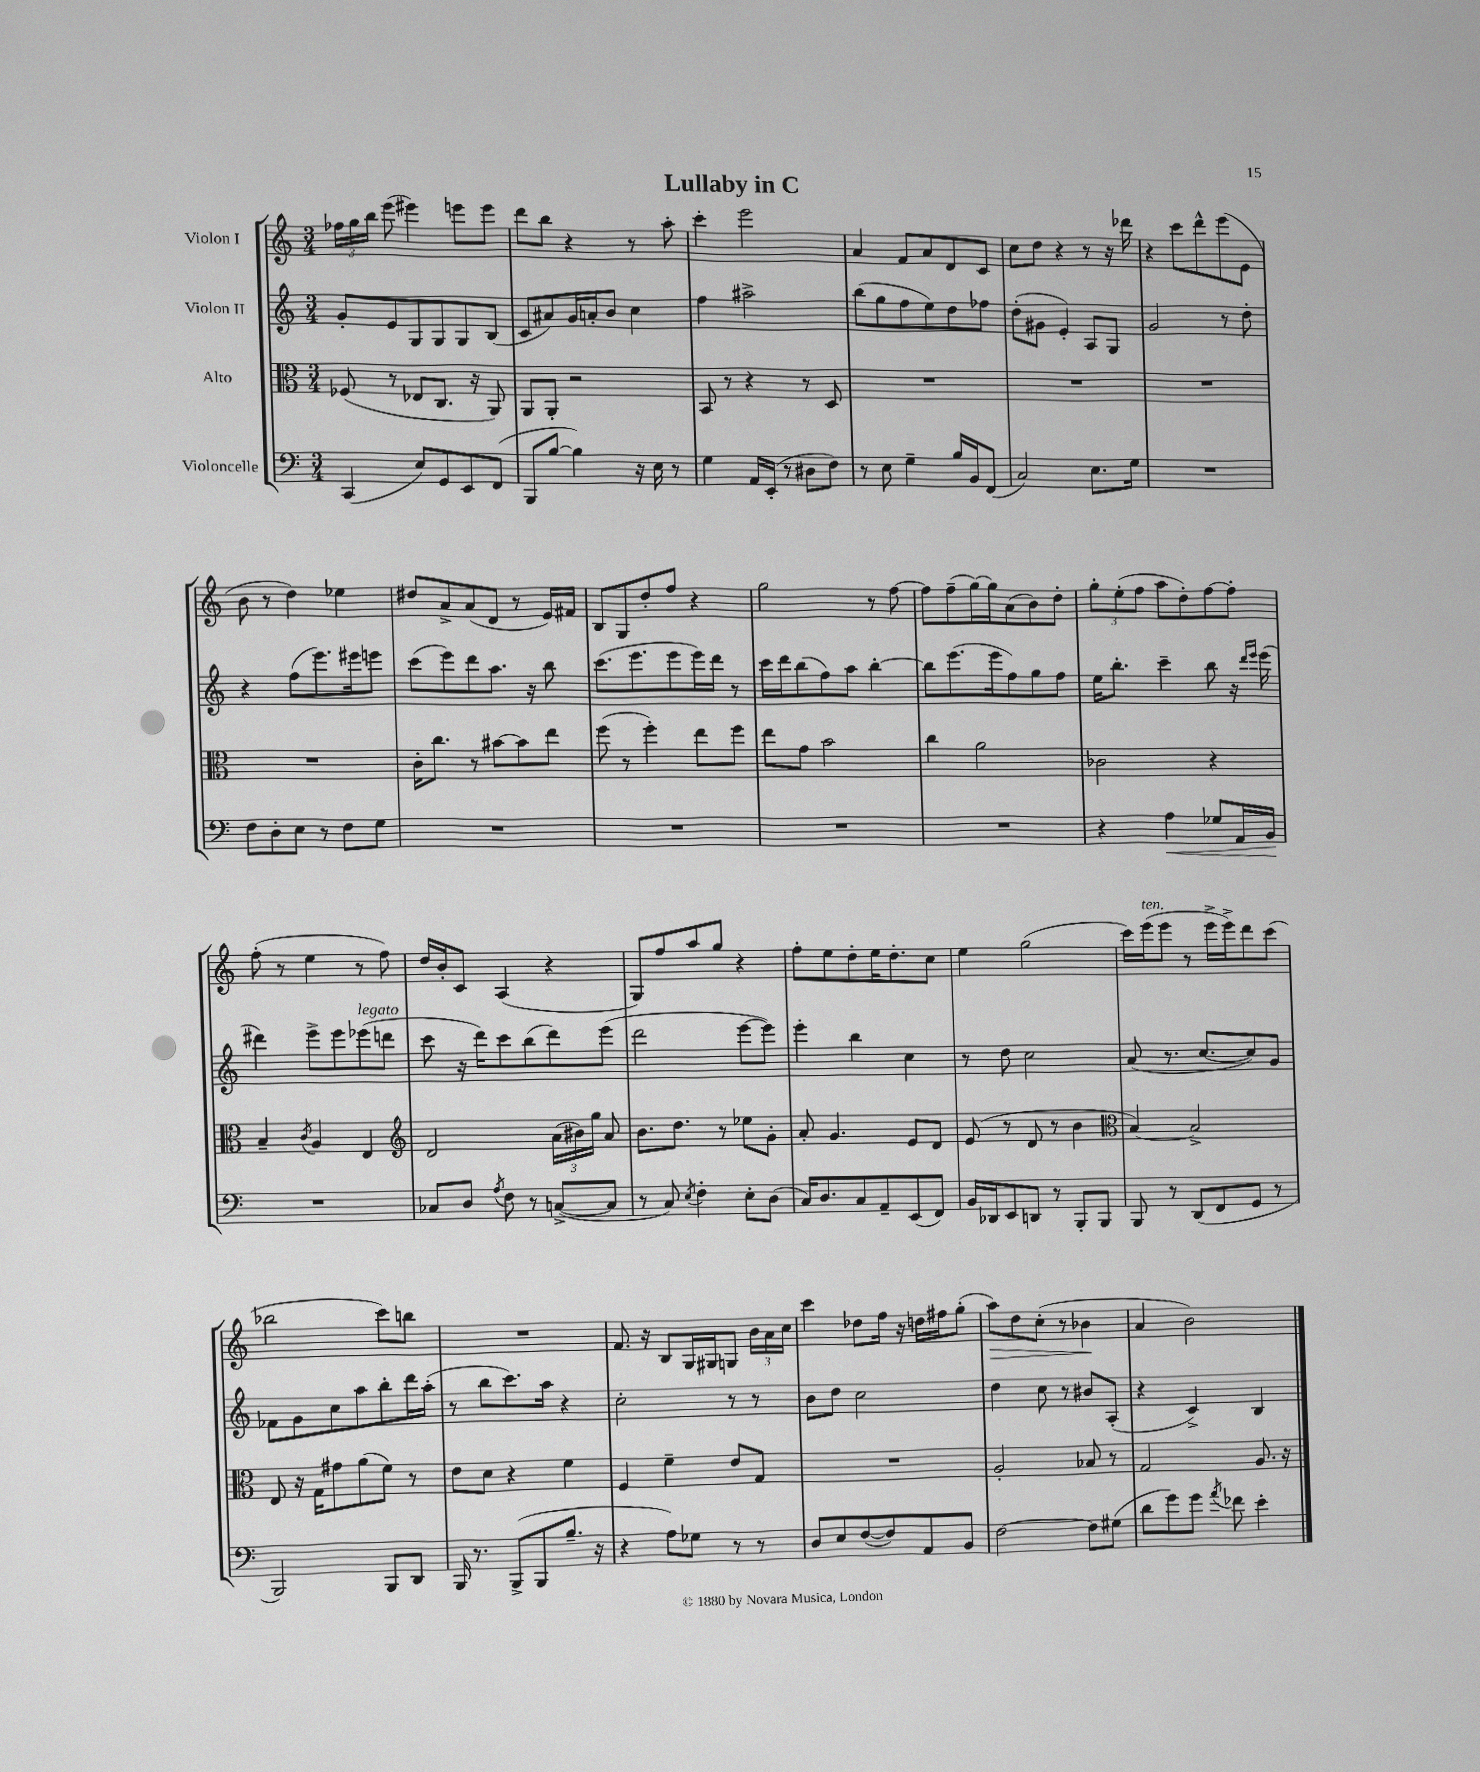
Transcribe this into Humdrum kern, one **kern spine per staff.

**kern	**kern	**kern	**kern
*staff4	*staff3	*staff2	*staff1
*clefF4	*clefC3	*clefG2	*clefG2
*k[]	*k[]	*k[]	*k[]
*M3/4	*M3/4	*M3/4	*M3/4
(4CC	(8F-	8g'	24ff-
.	.	.	24gg
.	.	.	24bb
.	8r	8e	(8eee
8E)	8E-	8G	4eee#)
8GG	8.C	8G	.
8EE	.	8G	8eee
.	16r	.	.
(8FF	8AA)	(8B	8eee
=	=	=	=
8BBB	8AA	8c	8ddd
[8B	8AA'	8a#)	8bb
4B])	2r	16g	4r
.	.	16a'	.
.	.	8b	.
16r	.	4cc	8r
16E	.	.	.
8r	.	.	8aa'
=	=	=	=
4G	8BB	4ff	4ccc'
.	8r	.	.
16AA	4r	2aa#^	2eee
(16EE'	.	.	.
8r	.	.	.
8D#	8r	.	.
8F)	8D	.	.
=	=	=	=
8r	2.r	(8bb	4a
8E	.	8gg	.
4G~	.	8ff	8f
.	.	8ee)	8a
16B	.	8dd	8d
16BB	.	.	.
(8FF	.	8ff-	8c
=	=	=	=
2C)	2.r	(8dd'	8cc
.	.	8g#	8dd
.	.	4e')	4r
8.E	.	8A	8r
.	.	8G	16r
16G	.	.	16ddd-
=	=	=	=
2.r	2.r	2g	4r
.	.	.	8ccc
.	.	.	8ddd^^
.	.	8r	(8eee
.	.	8dd'	8e
=	=	=	=
8F	2.r	4r	8b
8D'	.	.	8r
8E	.	(8ff	4dd)
8r	.	8.eee)	.
8F	.	.	4ee-
.	.	16eee#	.
8G	.	8eee	.
=	=	=	=
2.r	16c'	(8ccc	8dd#
.	8.cc	.	.
.	.	8eee)	8a^
.	8r	8ddd	(8a
.	[8b#	8.aa	8d
.	8b#]	.	8r
.	.	16r	.
.	8ee	8bb	16e)
.	.	.	16f#
=	=	=	=
2.r	(8ff	(8.ccc	8B
.	8r	.	8G
.	.	8.eee	.
.	4ff')	.	8dd'
.	.	8eee	8ff
.	8ee	16eee)	4r
.	.	16ddd	.
.	8ff	8r	.
=	=	=	=
2.r	8ee	16ccc	2gg
.	.	16ddd	.
.	8g	(8bb	.
.	2b	8ff)	.
.	.	8aa	.
.	.	[4bb'	8r
.	.	.	[8ff
=	=	=	=
2.r	4cc	8bb]	8ff]
.	.	(8.eee	(8ff~
.	2a	.	[16gg)
.	.	16eee	16gg]
.	.	8ff)	(8a
.	.	8gg	8b)
.	.	8ff	8dd'
=	=	=	=
4r	2c-	16ee	12gg'
.	.	8.bb'	.
.	.	.	(12ee'
.	.	.	12ff
4A	.	4ccc~	8aa
.	.	.	8dd')
8G-	4r	8bb	[8ff
16AA	.	16r	8ff']
.	.	16qqddd	.
.	.	16qqeee	.
16BB	.	(16eee	.
=	=	=	=
2.r	4B~	4ddd#)	(8ff'
.	.	.	8r
.	8qc	.	.
.	4A	8eee^	4ee
.	.	8eee	.
.	4E	(8eee-	8r
.	.	8ddd	8ff)
=	=	=	=
*	*clefG2	*	*
8C-	2d	8ccc	16dd
.	.	.	16b'
8D	.	16r	8c
.	.	16ddd)	.
8qA	.	.	.
8F	.	8ccc	(4A
8r	.	(8bb	.
([8C^	(24a	8ddd)	4r
.	24b#)	.	.
.	24gg	.	.
8C]	8a	(8eee	.
=	=	=	=
8r	8.b	2ddd	8G)
8C)	.	.	8ff
.	8.dd	.	.
8qE	.	.	.
4F'	.	.	8aa
.	8r	.	8gg
8E'	8ee-	[8eee	4r
(8D	8g'	8eee])	.
=	=	=	=
16C)	8a'	4eee'	8ff'
8.D	.	.	.
.	4.g	.	8ee
8C	.	4bb	8dd'
8AA~	.	.	16ee
.	.	.	8.dd'
(8EE	8e	4cc	.
8FF)	8d	.	8cc
=	=	=	=
16BB	(8e	8r	4ee
16DD-	.	.	.
8EE	8r	8dd	.
8DD	8d	2cc	(2gg
8r	8r	.	.
8BBB'	4b	.	.
8BBB	.	.	.
=	=	=	=
*	*clefC3	*	*
8BBB	[4B)	(8a	16ccc)
.	.	.	(16eee
8r	.	8.r	8eee
(8DD	2B^]	.	8r
.	.	[8.cc	.
8FF	.	.	16eee^
.	.	.	16eee^)
8GG	.	8cc])	8ddd
8r	.	8g	(8ccc
=	=	=	=
2BBB)	8E	8f-	2bb-
.	16r	8g	.
.	16G	.	.
.	8g#	8cc	.
.	(8a	8aa	.
8BBB	8f)	8bb'	8ccc)
8DD	8r	16ddd	8bb
.	.	(16aa'	.
=	=	=	=
16BBB	8e	8r	2.r
8.r	.	.	.
.	8d	8bb	.
(8BBB^	4r	8.ccc)	.
8BBB	.	.	.
.	.	16aa	.
8.B~	4f	4r	.
16r	.	.	.
=	=	=	=
4r	4F	2cc'	8.f
.	.	.	16r
8A)	4f~	.	8B
8G-	.	.	16G
.	.	.	16G#
8r	8e	8r	8G
8r	8G	8r	24b
.	.	.	24a
.	.	.	24cc
=	=	=	=
8D	2.r	8b	4ccc
8E	.	8dd	.
([8F	.	2cc	8dd-
8F])	.	.	16ff
.	.	.	16r
8AA	.	.	16dd
.	.	.	16ff#
8BB	.	.	(8gg'
=	=	=	=
[2F	2A'	4dd	8aa)
.	.	.	8dd
.	.	8cc	(8cc'
.	.	8r	8r
8F]	8B-	8b#	4b-
(8G#	8r	(8A'	.
=	=	=	=
8d	2G	4r	4a
8g)	.	.	.
8g	.	4c^)	2b)
8qa	.	.	.
8f-	.	.	.
4e'	8.A	4B	.
.	16r	.	.
==	==	==	==
*-	*-	*-	*-
